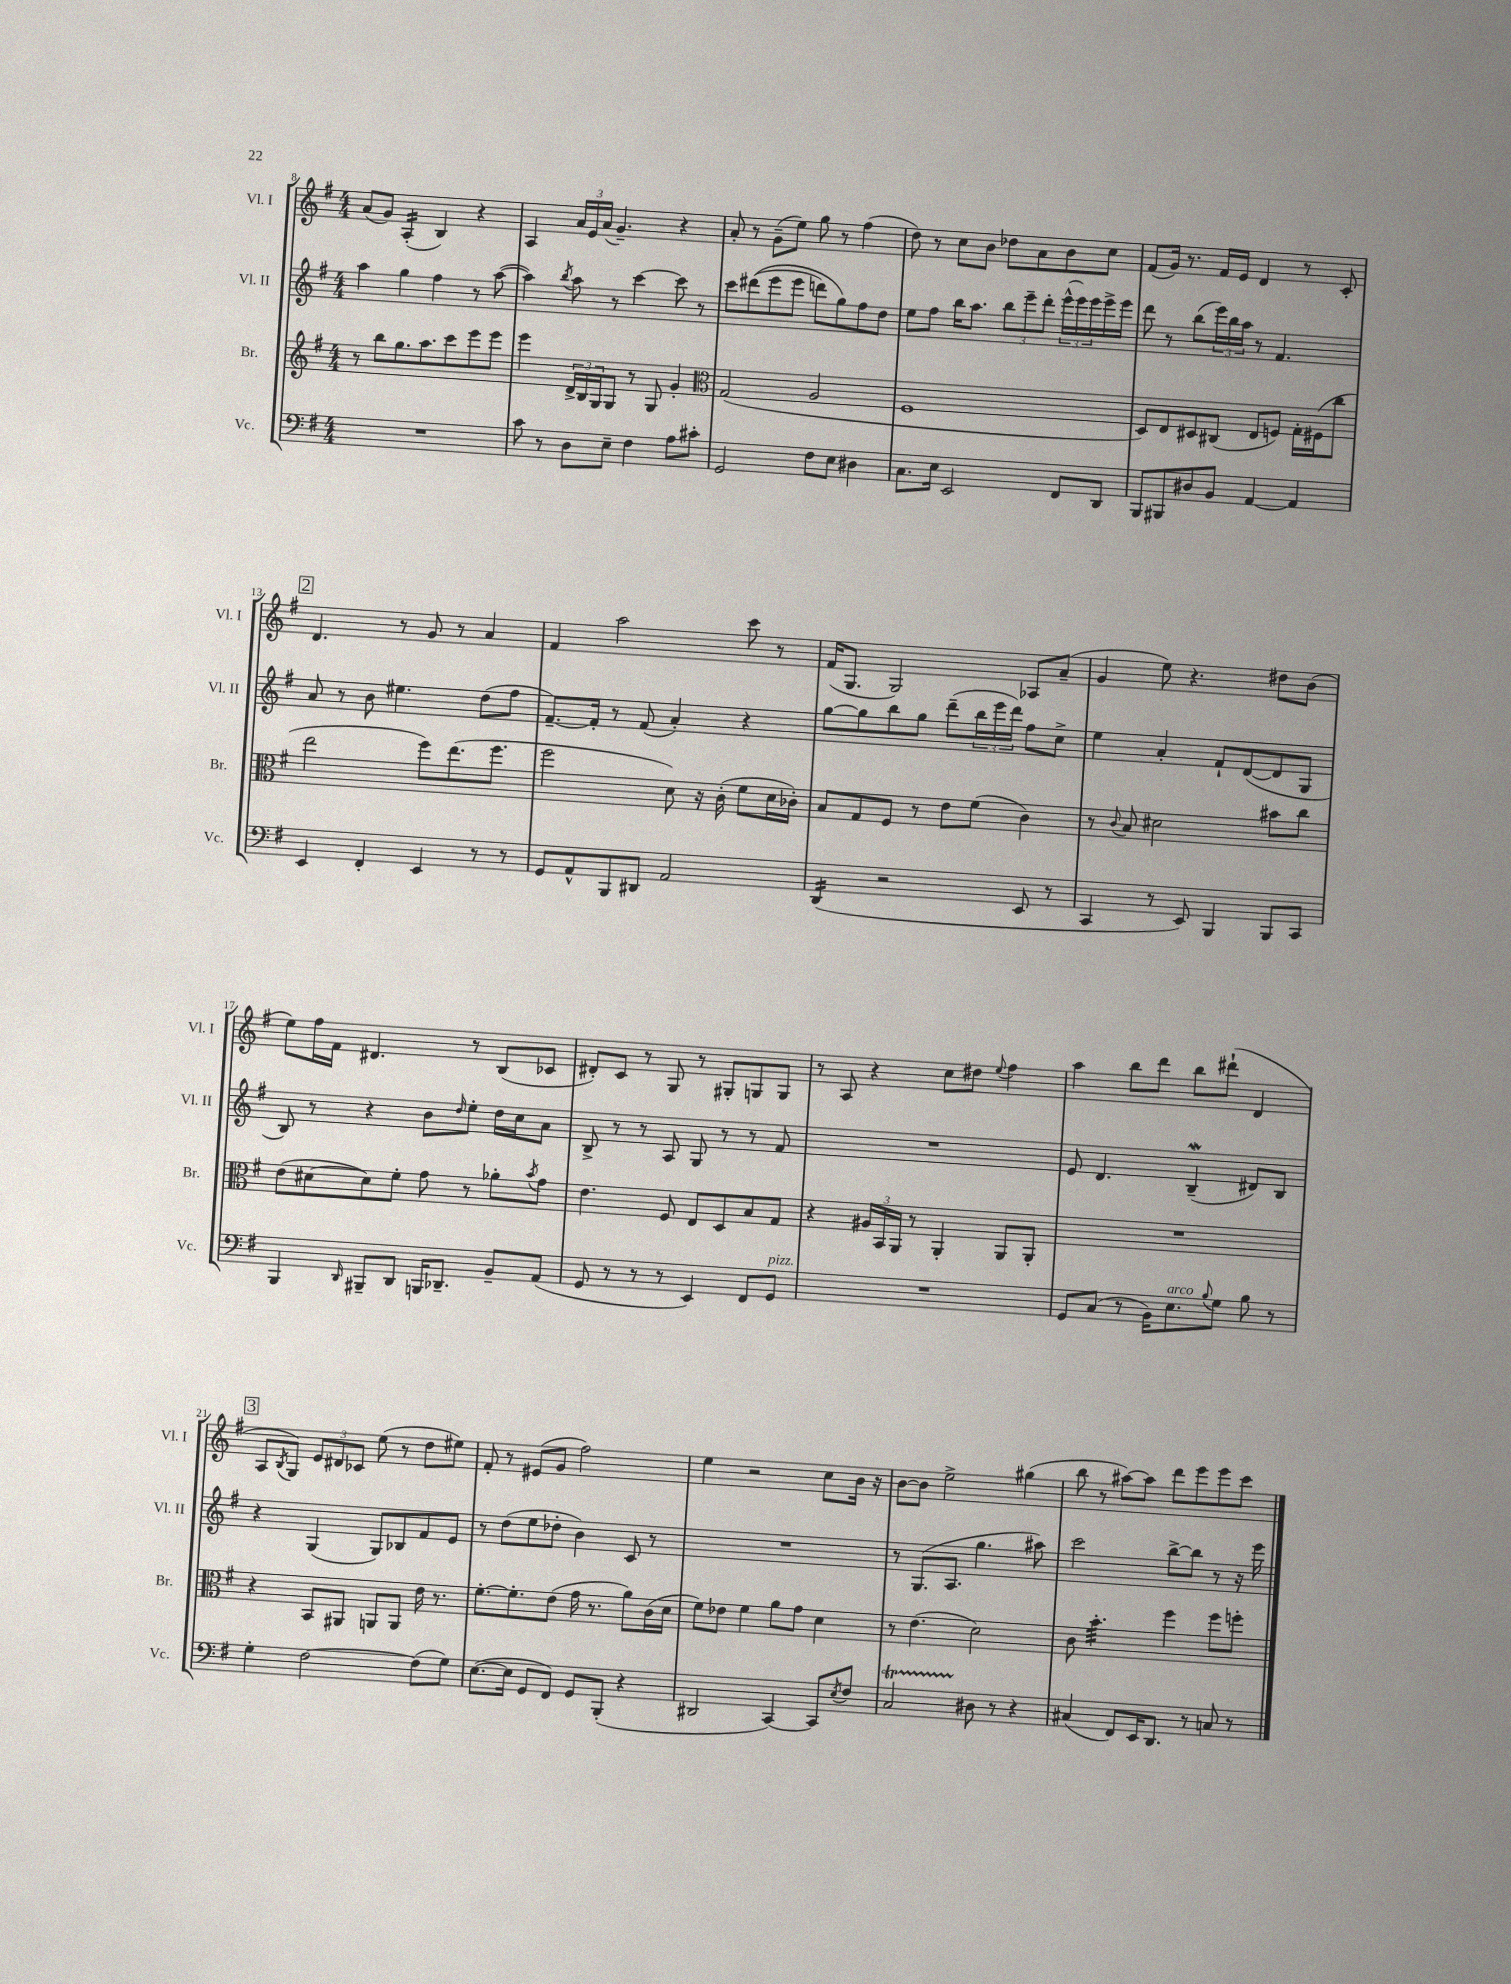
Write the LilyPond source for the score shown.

<<
\new StaffGroup <<
\new Staff = "s0" \with { instrumentName = "Vl. I" shortInstrumentName = "Vl. I" } {
    \clef treble \key g \major \numericTimeSignature \time 4/4
    a'8( g'8) a4:16-.( b4) r4 |
    a4 \tuplet 3/2 { a'16 e'16 a'16( } g'4.--) r4 |
    a'8-. r8 g'8--( e''8) g''8 r8 fis''4( |
    d''8) r8 c''8 b'8 des''8 a'8 b'8 c''8 |
    fis'8( g'16) r8. fis'16 e'16 d'4 r8 c'8-. |
    \mark \markup { \box "2" } d'4. r8 g'8 r8 a'4 |
    fis'4 a''2 c'''8 r8 |
    fis'16( g8. g2) aes8 a'8--( |
    g'4 e''8) r4. dis''8 b'8( |
    e''8) fis''16 fis'16 dis'4. r8 b8( ces'8 |
    dis'8-.) c'8 r8 g8 r8 gis8-. g8 g8 |
    r8 a8 r4 c''8 dis''8 \appoggiatura { e''8 } fis''4 |
    a''4 b''8 d'''8 b''8 dis'''8-!( d'4 |
    \mark \markup { \box "3" } a8 \acciaccatura { b8 } g8) \tuplet 3/2 { e'8 dis'8 ces'8 } e''8( r8 d''8 eis''8) |
    fis'8-. r8 eis'8( g'8 fis''2) |
    e''4 r2 c''8 b'16 r16 |
    b'8~ b'8 e''2-> gis''4( |
    b''8 r8 ais''8~) ais''8 d'''8 e'''8 e'''8 c'''8 \bar "|." |
}
\new Staff = "s1" \with { instrumentName = "Vl. II" shortInstrumentName = "Vl. II" } {
    \clef treble \key g \major \numericTimeSignature \time 4/4
    a''4 g''4 fis''4 r8 a''8~( |
    a''4) \acciaccatura { b''8 } a''8 r8 c'''4~ c'''8 r8 |
    c'''8 dis'''8(\( e'''8 e'''8 d'''8) g''8\) fis''8 d''8 |
    e''8 fis''8 b''16 a''8. \tuplet 3/2 { b''8 e'''8-- d'''8-. } \tuplet 3/2 { e'''16-^( e'''16) e'''16 } e'''16-> e'''16 |
    d'''8 r8 b''8( \tuplet 3/2 { e'''16) b''16 a''16 } r8 fis'4. |
    \mark \markup { \box "2" } a'8 r8 b'8 eis''4. d''8( fis''8 |
    fis'8.~--) fis'16-. r8 fis'8( a'4-.) r4 |
    g''8~ g''8 b''8 g''8 d'''8--( \tuplet 3/2 { b''16 e'''16 d'''16) } fis''8 c''8-> |
    e''4 a'4-. fis'8-! d'8~( d'8 g8 |
    b8) r8 r4 b'8 \grace { d''16 } e''8-. d''16 c''16 a'8 |
    b8-> r8 r8 a8 g8 r8 r8 fis'8 |
    R1 |
    e'8 d'4. b4--\mordent( dis'8) b8 |
    \mark \markup { \box "3" } r4 g4( g8) bes8 fis'8 e'8 |
    r8 d''8( e''8 des''8-. b'4) c'8 r8 |
    R1 |
    r8 g8.( a8. g''4. ais''8) |
    c'''2 b''8~-> b''8 r8 r16 e'''16 \bar "|." |
}
\new Staff = "s2" \with { instrumentName = "Br." shortInstrumentName = "Br." } {
    \clef treble \key g \major \numericTimeSignature \time 4/4
    r8 b''8 g''8. a''8. c'''8 e'''8 e'''8 |
    e'''4 \tuplet 3/2 { d'16-> b16 g16 } g8 r8 g8 g'4-. |
    \clef alto g2( a2 |
    fis1 |
    d8) e8 dis8 cis8( e8 f8) g16-. fis16( c''8 |
    \mark \markup { \box "2" } e''2 fis''8) e''8.( fis''8. |
    fis''2 d'8) r16 c'16-.( fis'8 d'16 ces'16-.) |
    b8 g8 fis8 r8 e'8 fis'8( c'4) |
    r8 \appoggiatura { c'8 } b8 dis'2 bis'8 c''8 |
    e'8( dis'8~ dis'8) fis'8-. g'8 r8 aes'8-. \acciaccatura { b'8 } g'8 |
    e'4. fis8 e8 d8 b8 g8 |
    r4 \tuplet 3/2 { ais16 b,16 a,16 } r8 a,4-. a,8 a,8-. |
    R1 |
    \mark \markup { \box "3" } r4 b,8 ais,8 a,8 a,8 e'16 r8. |
    fis'8.~-. fis'8.-. e'8( g'16 r8. a'8) c'16( d'16 |
    fis'8) ees'8 fis'4 a'8 g'8 d'4 |
    r8 e'4.( d'2) |
    c'8 b'4.:32-. fis''4 fis''8 f''8-. \bar "|." |
}
\new Staff = "s3" \with { instrumentName = "Vc." shortInstrumentName = "Vc." } {
    \clef bass \key g \major \numericTimeSignature \time 4/4
    R1 |
    c'8 r8 d8 e8-- fis4 a8 cis'8-. |
    g,2 fis8 e8 dis4 |
    c8. e16 e,2 fis,8 d,8 |
    b,,8 bis,,8 dis8 b,8 a,4~ a,4 |
    \mark \markup { \box "2" } e,4 fis,4-. e,4 r8 r8 |
    g,8 a,8-^ b,,8 dis,8 a,2 |
    d,4:16( r2 e,8 r8 |
    c,4 r8 e,8) b,,4 b,,8 c,8 |
    b,,4 \grace { d,16 } bis,,8-- d,8 b,,16 des,8.-- b,8-- a,8( |
    g,8 r8 r8 r8 e,4) fis,8 g,8^\markup { \italic "pizz." } |
    R1 |
    g,8 c8( r8 b,16) e8.^\markup { \italic "arco" } \appoggiatura { b8 } g8 b8 r8 |
    \mark \markup { \box "3" } g4-. fis2~ fis8( g8) |
    e8.~( e16 g,8 fis,8) g,8 b,,8-.( r4 |
    dis,2 c,4~) c,8 \acciaccatura { e8 } fis8 |
    c2\startTrillSpan dis8\stopTrillSpan r8 r4 |
    cis4( fis,8) e,16 d,8. r8 c8 r8 \bar "|." |
}
>>
>>
\layout { \context { \Score currentBarNumber = #8 } }
